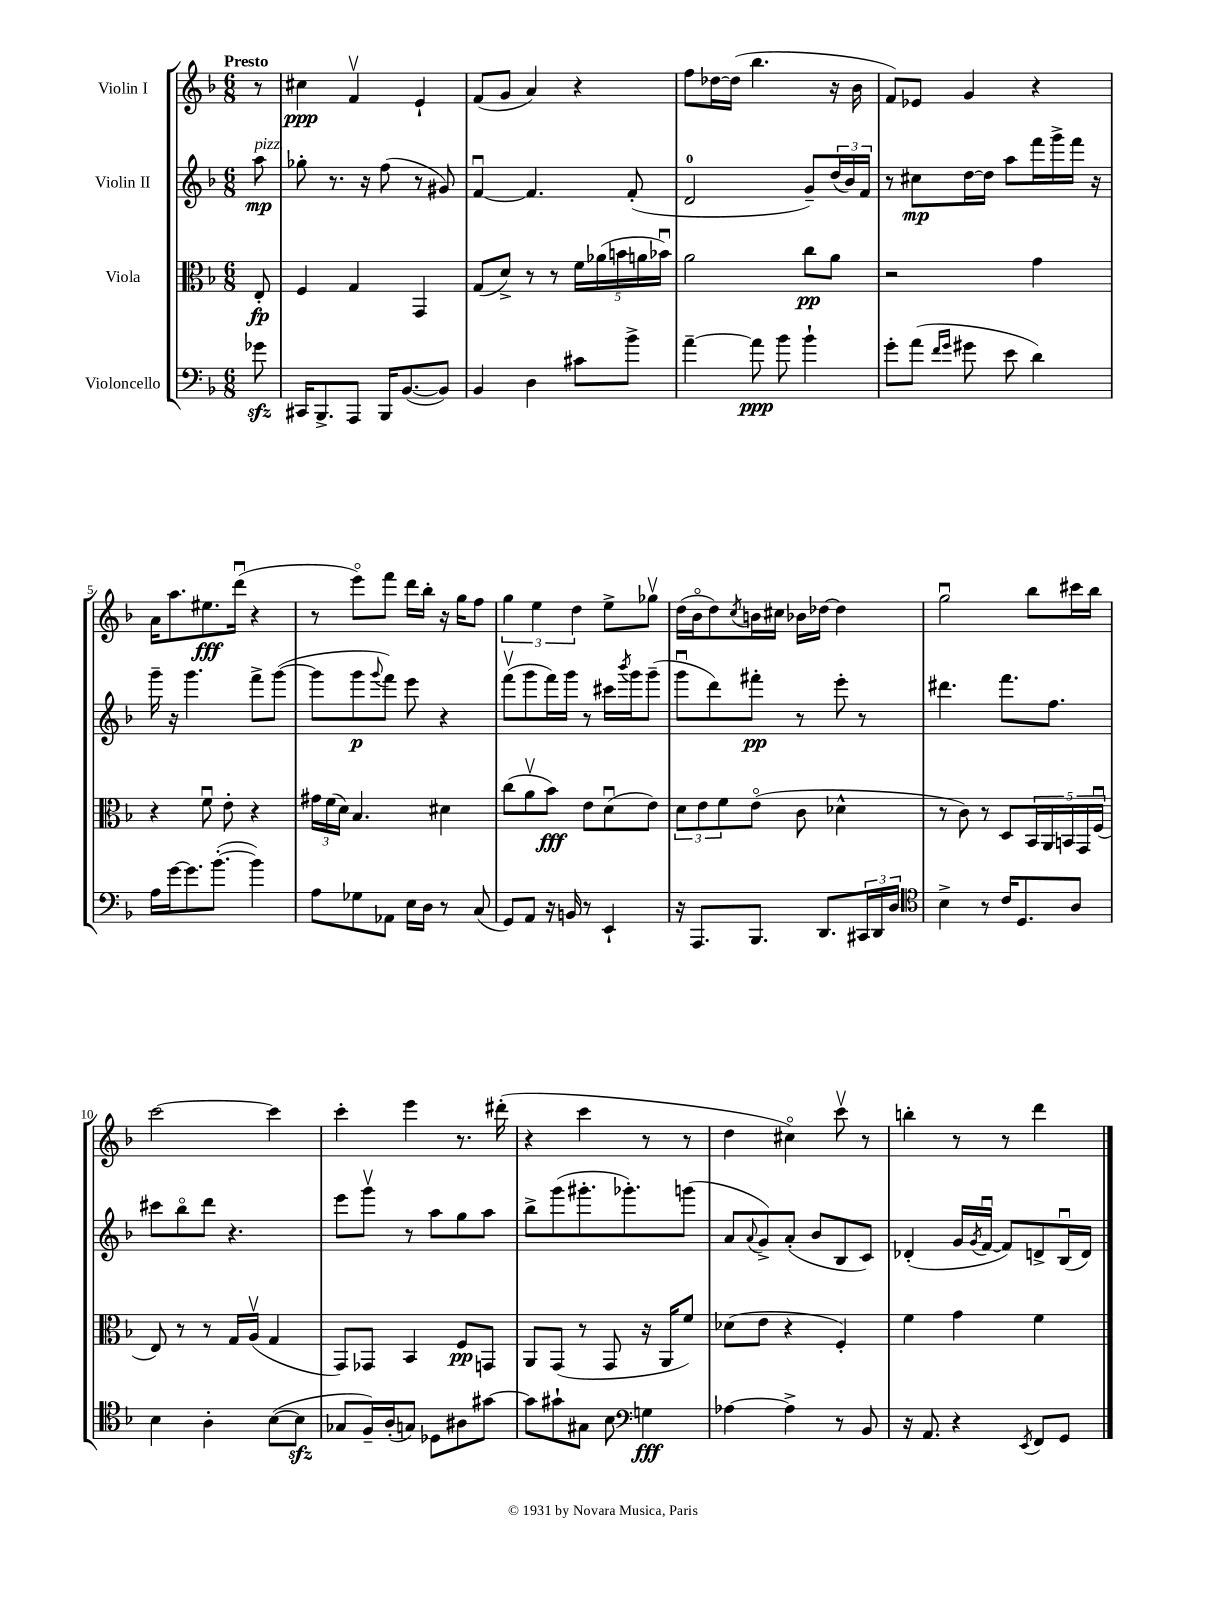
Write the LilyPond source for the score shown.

<<
\new StaffGroup <<
\new Staff = "s0" \with { instrumentName = "Violin I" } {
    \clef treble \key f \major \numericTimeSignature \time 6/8 \partial 8 \tempo "Presto"
    r8 |
    cis''4\ppp f'4\upbow e'4-! |
    f'8( g'8 a'4) r4 |
    f''8 des''16~ des''16( bes''4. r16 bes'16 |
    f'8) ees'8 g'4 r4 |
    a'16 a''8. eis''8.\fff d'''16\downbow( r4 |
    r8 e'''8\flageolet) f'''8 d'''16 bes''16-. r16 g''16 f''8 |
    \tuplet 3/2 { g''4 e''4 d''4 } e''8-> ges''8\upbow |
    d''16( bes'16\flageolet d''8) \acciaccatura { c''8 } b'16 cis''16 bes'16 des''16~ des''4 |
    g''2\downbow bes''8 cis'''16 bes''16 |
    c'''2~ c'''4 |
    c'''4-. e'''4 r8. dis'''16-.( |
    r4 c'''4 r8 r8 |
    d''4 cis''4\flageolet) c'''8\upbow r8 |
    b''4-. r8 r8 d'''4 \bar "|." |
}
\new Staff = "s1" \with { instrumentName = "Violin II" } {
    \clef treble \key f \major \numericTimeSignature \time 6/8 \partial 8
    a''8\mp^\markup { \italic "pizz." } |
    ges''8-. r8. r16 f''8( r8 gis'8) |
    f'4~\downbow f'4. f'8-.( |
    d'2-0 g'8--) \tuplet 3/2 { d''16( bes'16) f'16 } |
    r8 cis''8\mp d''16~ d''16 a''8 f'''16 g'''16-> f'''16 r16 |
    g'''16-- r16 g'''4. f'''8-> g'''8~( |
    g'''8 g'''8\p \appoggiatura { g'''8 } f'''8) e'''8 r4 |
    f'''8\upbow( g'''8 f'''16) g'''16 r8 cis'''16 \acciaccatura { bes'''8 } g'''16 g'''8--( |
    g'''8\downbow d'''8) fis'''8-.\pp r8 e'''8-. r8 |
    dis'''4. f'''8. f''8. |
    cis'''8 bes''8\flageolet d'''8 r4. |
    e'''8 g'''8\upbow r8 a''8 g''8 a''8 |
    bes''8-> g'''8( gis'''8.-. ges'''8.-.) g'''8( |
    a'8 \appoggiatura { a'8 } g'8->) a'8-.( bes'8 bes8 c'8) |
    des'4-.( g'16 \acciaccatura { g'8 } f'16~\downbow f'8) d'8-> bes16\downbow( d'16) \bar "|." |
}
\new Staff = "s2" \with { instrumentName = "Viola" } {
    \clef alto \key f \major \numericTimeSignature \time 6/8 \partial 8
    e8-.\fp |
    f4 g4 g,4 |
    g8( d'8->) r8 r8 \tuplet 5/4 { f'16 aes'16( b'16 a'16 bes'16\downbow) } |
    a'2 c''8\pp a'8 |
    r2 g'4 |
    r4 f'8\downbow e'8-. r4 |
    \tuplet 3/2 { gis'16 f'16( d'16) } bes4. dis'4 |
    c''8( a'8\upbow bes'8\fff) e'8 d'8\downbow( e'8) |
    \tuplet 3/2 { d'8 e'8 f'8 } e'8\flageolet( c'8 des'4-^ |
    r8 c'8) r8 d8 \tuplet 5/4 { bes,16 a,16 b,16 g,16 f16\downbow( } |
    e8) r8 r8 g16 a16\upbow( g4 |
    g,8) ges,8 bes,4 f8\pp g,8 |
    a,8 g,8( r8 g,8 r16 a,16 f'8) |
    des'8( e'8 r4 f4-.) |
    f'4 g'4 f'4 \bar "|." |
}
\new Staff = "s3" \with { instrumentName = "Violoncello" } {
    \clef bass \key f \major \numericTimeSignature \time 6/8 \partial 8
    ges'8\sfz |
    cis,16 bes,,8.-> a,,8 bes,,16 bes,8.~( bes,8) |
    bes,4 d4 cis'8 bes'8-> |
    a'4~-- a'8\ppp bes'8 bes'4-! |
    g'8-. a'8( \grace { f'16 g'16 } gis'8 e'8 d'4) |
    a16 g'16~ g'8. bes'8.~-.( bes'4) |
    a8 ges8 aes,8 e16 d16 r8 c8( |
    g,8) a,8 r16 b,16 r8 e,4-! |
    r16 a,,8. bes,,8. d,8. \tuplet 3/2 { cis,16 d,16 d16 } |
    \clef tenor bes4-> r8 c'16 d8. a8 |
    bes4 a4-. bes8~( bes8\sfz |
    ges8 f16--) a16-.( g8) des8 ais8 gis'8~ |
    gis'8 gis'8-! gis8 bes8 \clef bass g4\fff |
    aes4~ aes4-> r8 bes,8 |
    r16 a,8. r4 \acciaccatura { e,8 } f,8 g,8 \bar "|." |
}
>>
>>
